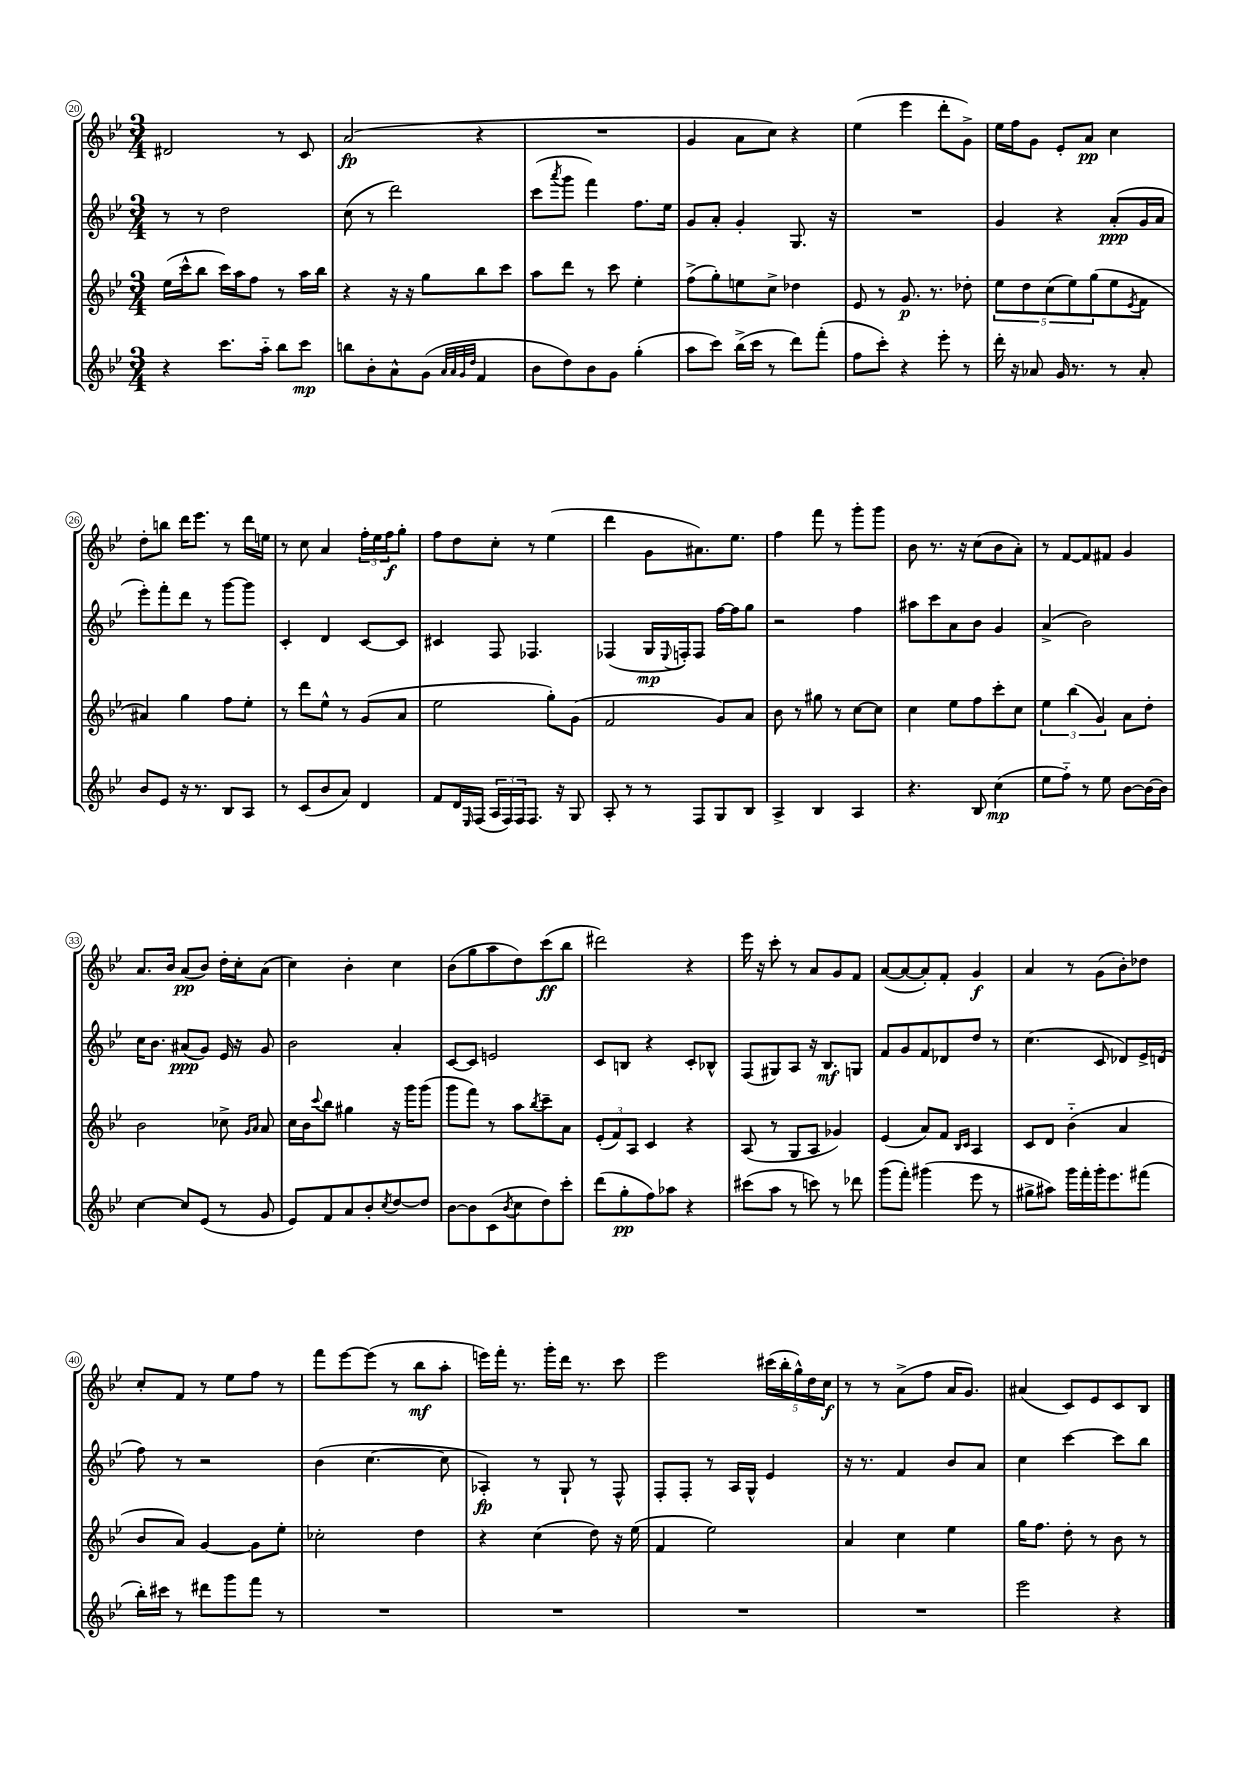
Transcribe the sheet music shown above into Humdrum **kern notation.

**kern	**kern	**kern	**kern
*staff4	*staff3	*staff2	*staff1
*clefG2	*clefG2	*clefG2	*clefG2
*k[b-e-]	*k[b-e-]	*k[b-e-]	*k[b-e-]
*M3/4	*M3/4	*M3/4	*M3/4
4r	(16ee-	8r	2d#
.	16ccc^^	.	.
.	8bb-	8r	.
8.ccc	16ccc)	2dd	.
.	16aa	.	.
.	8ff	.	.
16aa'~	.	.	.
8bb-	8r	.	8r
8ccc	16aa	.	8c
.	16bb-	.	.
=	=	=	=
8bb	4r	(8cc	(2a
8b-'	.	8r	.
8a^^	16r	2ddd)	.
.	16r	.	.
(8g	8gg	.	.
32qqa	.	.	.
32qqa	.	.	.
32qqg	.	.	.
32qqdd	.	.	.
4f	8bb-	.	4r
.	8ccc	.	.
=	=	=	=
8b-	8aa	(8ccc	2.r
.	.	8qaaa	.
8dd)	8ddd	8ggg	.
8b-	8r	4fff)	.
8g	8ccc	.	.
(4gg'	4ee-'	8.ff	.
.	.	16ee-	.
=	=	=	=
8aa	(8ff^	8g	4g
8ccc)	8gg')	8a'	.
(16bb-^	8ee	4g'	8a
16ccc	.	.	.
8r	8cc^	.	8cc)
8ddd)	4dd-	8.G	4r
(8fff'	.	.	.
.	.	16r	.
=	=	=	=
8ff	8e-	2.r	(4ee-
8ccc')	8r	.	.
4r	8.g	.	4eee-
.	8.r	.	.
8eee-'	.	.	8ddd'
8r	8dd-'	.	8g^)
=	=	=	=
16ddd'	10ee-	4g	16ee-
16r	.	.	16ff
.	10dd	.	.
8a-	.	.	8g
.	(10cc	.	.
16g	.	4r	8e-'
.	10ee-)	.	.
8.r	.	.	.
.	.	.	8a
.	(10gg	.	.
8r	8ee-	(8a'	4cc
.	8qe-	.	.
8a-'	8f	16g	.
.	.	16a	.
=	=	=	=
8b-	4a#)	8eee-')	8dd'
8e-	.	8fff'	8bb
16r	4gg	8ddd	16ddd
8.r	.	.	8.eee-
.	.	8r	.
8B-	8ff	[8ggg	8r
8A	8ee-'	8ggg]	16ddd
.	.	.	16ee
=	=	=	=
8r	8r	4c'	8r
(8c	8ddd	.	8cc
8b-	8ee-^^	4d	4a
8a)	8r	.	.
4d	(8g	[8c	24ff'
.	.	.	24ee-
.	.	.	24ff
.	8a	8c]	8gg'
=	=	=	=
8f	2ee-	4c#	8ff
16d	.	.	8dd
16qqE-	.	.	.
(16F	.	.	.
24A	.	8F	8cc'
24F)	.	.	.
24F	.	.	.
8.F	.	4.F-	8r
.	8gg')	.	(4ee-
16r	.	.	.
8G	(8g	.	.
=	=	=	=
8A'	2f	(4F-	4ddd
8r	.	.	.
8r	.	16G	8g
.	.	8qqE-	.
.	.	16F')	.
8F	.	8F	8.a#)
8G	8g)	[16ff	.
.	.	16ff]	8.ee-
8B-	8a	8gg	.
=	=	=	=
4A^	8b-	2r	4ff
.	8r	.	.
4B-	8gg#	.	8fff
.	8r	.	8r
4A	[8cc	4ff	8ggg'
.	8cc]	.	8ggg
=	=	=	=
4.r	4cc	8aa#	8b-
.	.	8ccc	8.r
.	8ee-	8a	.
.	.	.	16r
8B-	8ff	8b-	(8cc
(4cc	8ccc'	4g	8b-
.	8cc	.	8a')
=	=	=	=
8ee-	6ee-	(4a^	8r
8ff'~)	.	.	[8f
.	(6bb-	.	.
8r	.	2b-)	8f]
.	6g)	.	.
8ee-	.	.	8f#
[8b-	8a	.	4g
16b-_	8dd'	.	.
16b-]	.	.	.
=	=	=	=
[4cc	2b-	16cc	8.a
.	.	8.b-	.
.	.	.	16b-
8cc]	.	(8a#	(8a
(8e-	.	8g)	8b-)
8r	8cc-^	16e-	16dd'
.	.	16r	16cc'
.	16qqg	.	.
.	16qqa	.	.
8g	8a	8g	(8a
=	=	=	=
8e-)	16cc	2b-	4cc)
.	16b-	.	.
.	8qqccc	.	.
8f	8bb-	.	.
8a	4gg#	.	4b-'
8b-'	.	.	.
8qcc	.	.	.
[8dd	16r	4a'	4cc
.	16ggg	.	.
8dd]	(8ggg	.	.
=	=	=	=
[8b-	8ggg	[8c	(8b-
8b-]	8fff)	8c]	8gg
(8c	8r	2e	8aa
8qb-	.	.	.
8cc	8aa	.	8dd)
.	8qbb-	.	.
8dd)	8ccc~	.	(8ccc
8ccc'	8a	.	8bb-
=	=	=	=
(8ddd	(12e-'	8c	2ddd#)
.	12f)	.	.
8gg'	.	8B	.
.	12A	.	.
8ff)	4c	4r	.
8aa-	.	.	.
4r	4r	8c'	4r
.	.	8B-^^	.
=	=	=	=
(8ccc#	(8A	(8F	16eee-
.	.	.	16r
8aa	8r	8G#)	8ccc'
8r	8G	8A	8r
8ccc)	8A	16r	8a
.	.	8.B-	.
8r	4g-)	.	8g
8ddd-	.	8G	8f
=	=	=	=
(8ggg	(4e-	8f	([8a
8fff')	.	8g	8a_
(4ggg#	8a)	8f	8a'])
.	8f	8d-	8f'
.	16qqB-	.	.
.	16qqc	.	.
8eee-	4A	8dd	4g
8r	.	8r	.
=	=	=	=
8gg#^	8c	(4.cc	4a
8aa#)	8d	.	.
16ggg	(4b-'~	.	8r
16fff'	.	.	.
16ggg'	.	8c	(8g
8.eee-	.	.	.
.	4a	8d-)	8b-')
(8fff#	.	16e-^	8dd-
.	.	(16d	.
=	=	=	=
16bb-')	8b-	8ff)	8cc'
16ccc#	.	.	.
8r	8a)	8r	8f
8ddd#	[4g	2r	8r
8ggg	.	.	8ee-
8fff	8g]	.	8ff
8r	8ee-'	.	8r
=	=	=	=
2.r	2cc-'	(4b-	8fff
.	.	.	[8eee-
.	.	[4.cc	(8eee-]
.	.	.	8r
.	4dd	.	8bb-
.	.	8cc]	8aa'
=	=	=	=
2.r	4r	4A-')	16eee)
.	.	.	16fff'
.	.	.	8.r
.	(4cc	8r	.
.	.	.	16ggg'
.	.	8G`	16ddd
.	.	.	8.r
.	8dd)	8r	.
.	16r	8F^^	8ccc
.	(16ee-	.	.
=	=	=	=
2.r	4f	8F'	2eee-
.	.	8F'	.
.	2ee-)	8r	.
.	.	16A	.
.	.	16G^^	.
.	.	4e-	(20ccc#
.	.	.	20bb-'
.	.	.	20gg^^)
.	.	.	20dd
.	.	.	20cc
=	=	=	=
2.r	4a	16r	8r
.	.	8.r	.
.	.	.	8r
.	4cc	4f	(8a^
.	.	.	8ff
.	4ee-	8b-	16a
.	.	.	8.g)
.	.	8a	.
=	=	=	=
2eee-	16gg	4cc	(4a#
.	8.ff	.	.
.	8dd'	[4ccc	8c)
.	8r	.	8e-
4r	8b-	8ccc]	8c
.	8r	8bb-	8B-
==	==	==	==
*-	*-	*-	*-
